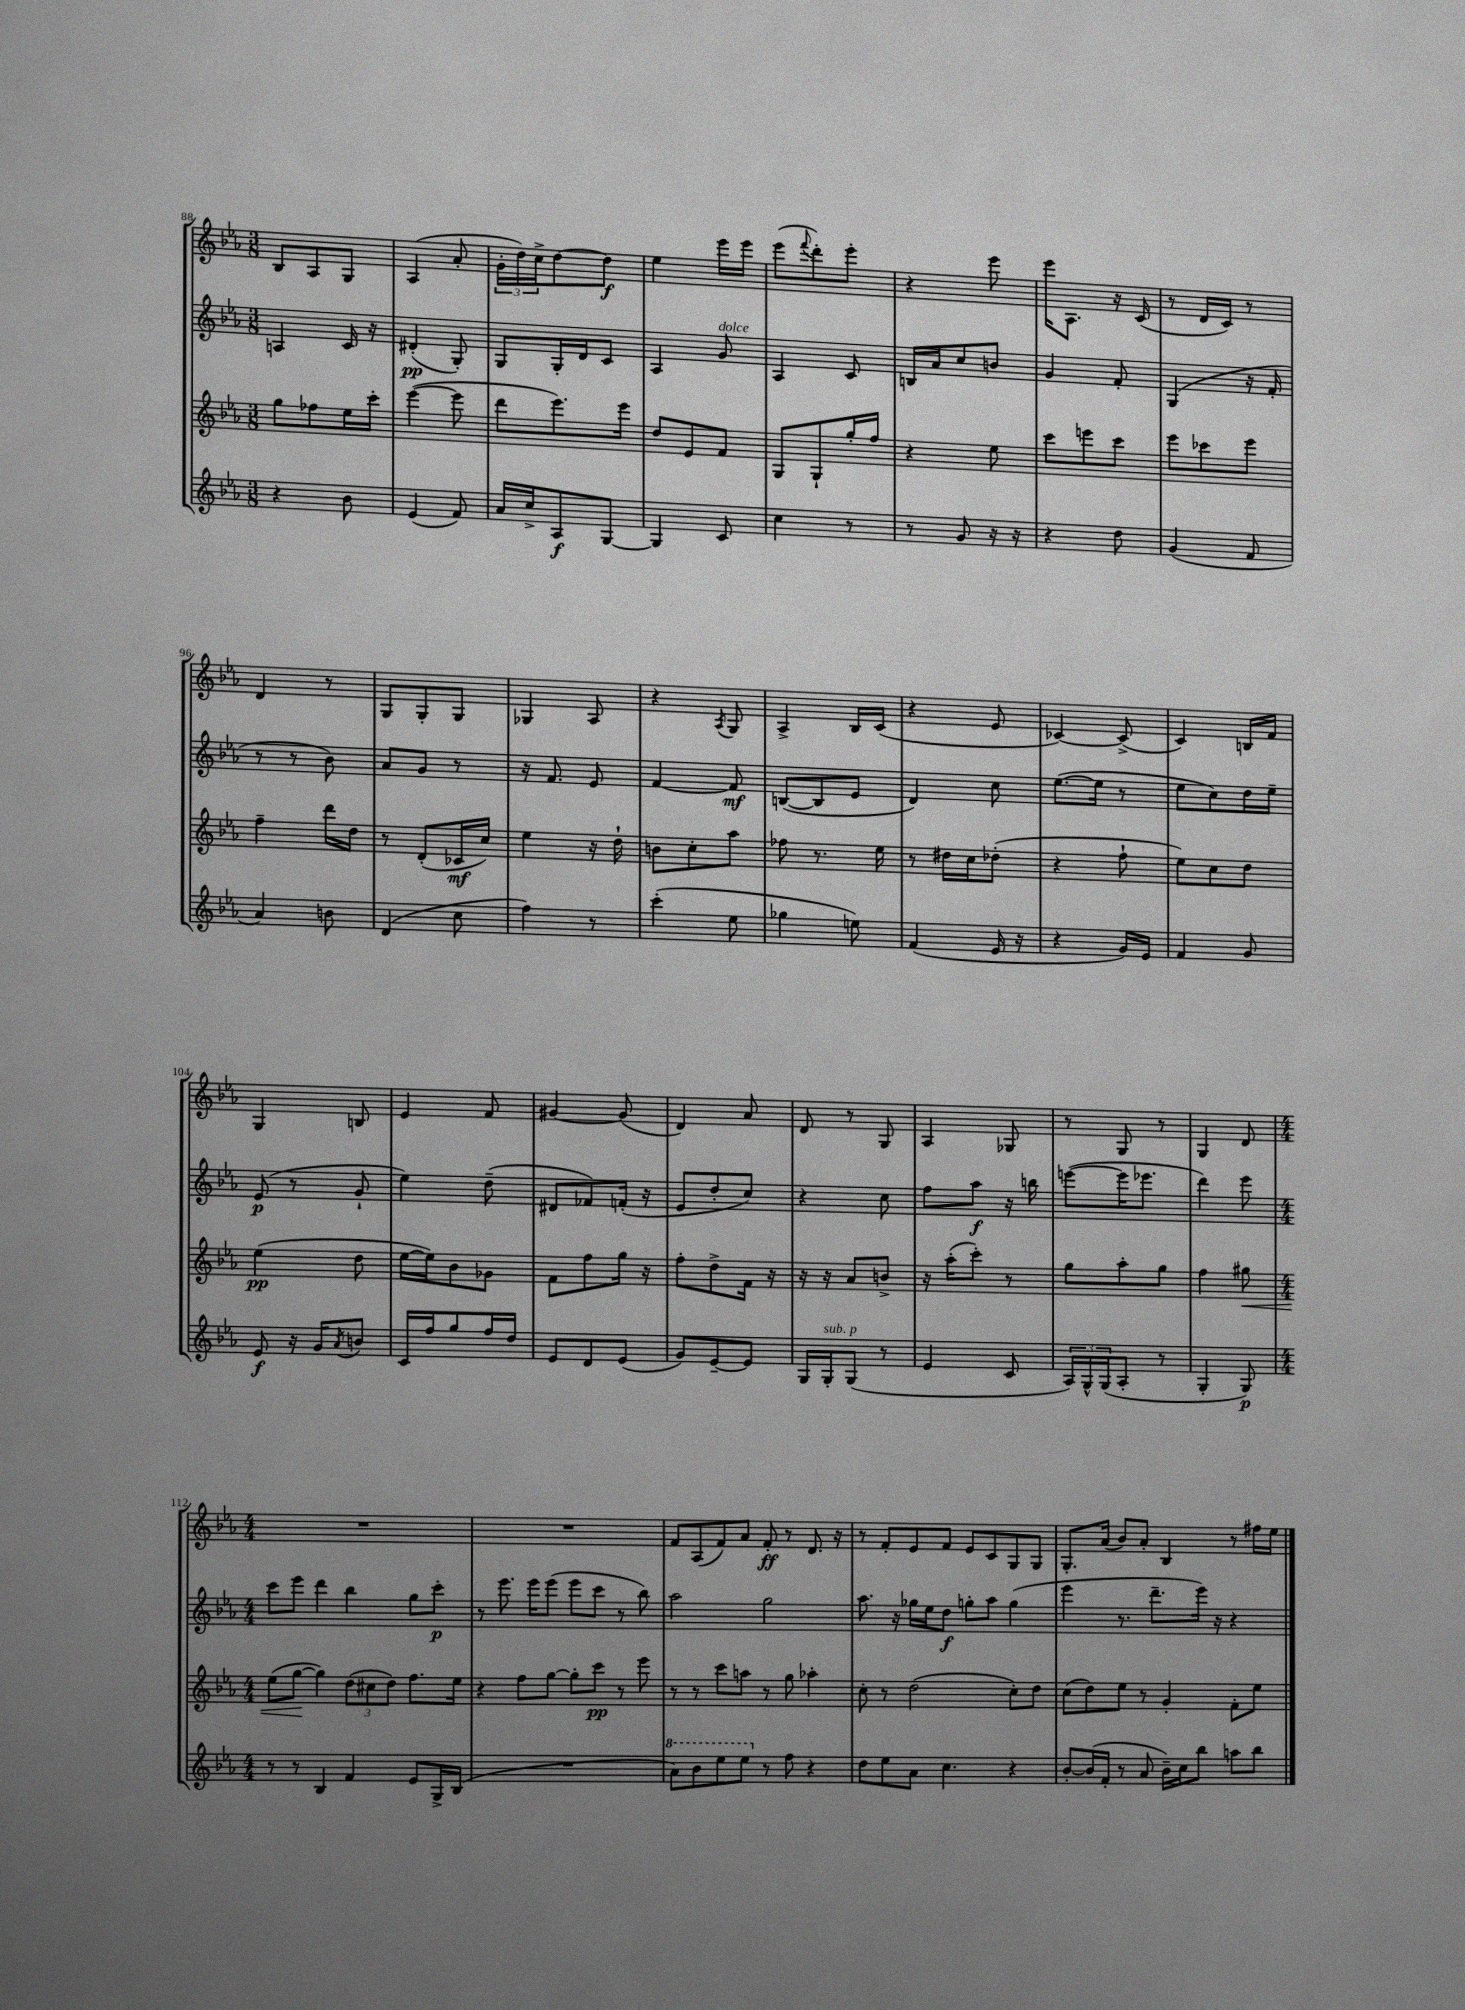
<<
\new StaffGroup <<
\new Staff = "s0" {
    \clef treble \key ees \major \numericTimeSignature \time 3/8
    bes8 aes8 g8 |
    aes4( aes'8-. |
    \tuplet 3/2 { g'16-. d''16) c''16-> } d''8~ d''8\f |
    ees''4 ees'''16 ees'''16 |
    ees'''8( \appoggiatura { f'''8 } d'''8-.) ees'''8-. |
    r4 ees'''8 |
    ees'''16 aes8. r16 c'16( |
    r8 d'16 c'16) r8 |
    d'4 r8 |
    g8 g8-. g8 |
    ges4 aes8 |
    r4 \acciaccatura { aes8 } g8 |
    aes4-> bes16 c'16( |
    r4 ees'8 |
    ces'4~) ces'8->( |
    c'4) b16 f'16 |
    g4 b8 |
    ees'4 f'8 |
    gis'4~ gis'8( |
    d'4) aes'8 |
    d'8 r8 g8 |
    aes4 ges8 |
    r8 g8 r8 |
    g4 d'8 |
    \numericTimeSignature \time 4/4 R1 |
    R1 |
    f'8 aes8( f'8) aes'8 f'8-.\ff r8 d'8. r16 |
    r8 f'8-. ees'8 f'8 ees'8 c'8 g8 g8 |
    g8.-. aes'16( bes'8) aes'8-. bes4 r8 fis''16 ees''16 \bar "|." |
}
\new Staff = "s1" {
    \clef treble \key ees \major \numericTimeSignature \time 3/8
    a4 c'16 r16 |
    dis'4-.\pp( g8-.) |
    g8 g16-. d'16 c'8 |
    aes4 g'8^\markup { \italic "dolce" } |
    aes4 c'8 |
    b16 aes'16 c''8 b'8 |
    g'4 f'8-. |
    g4( r16 f'16-. |
    r8 r8 bes'8) |
    aes'8 g'8 r8 |
    r16 f'8. ees'8 |
    f'4~ f'8\mf |
    b8~( b8 ees'8 |
    d'4) c''8 |
    ees''8.~( ees''16 r8 |
    ees''8 c''8) d''16 ees''16-- |
    ees'8\p( r8 g'8-! |
    ees''4) d''8--( |
    dis'8 fes'8) f'16-.( r16 |
    ees'8 d''8-. c''8) |
    r4 c''8 |
    f''8 aes''8\f r16 b''16 |
    e'''8~( e'''16 ees'''8. |
    d'''4) ees'''8 |
    \numericTimeSignature \time 4/4 c'''8 ees'''8 d'''4 bes''4 g''8 c'''8-.\p |
    r8 ees'''8. ees'''16 ees'''8( ees'''8 c'''8 r8 bes''8) |
    aes''2 g''2 |
    aes''8. r16 ges''16 ees''16 d''8\f g''8-. aes''8 g''4( |
    ees'''4 r8. d'''8.-- ees'''16) r16 r4 \bar "|." |
}
\new Staff = "s2" {
    \clef treble \key ees \major \numericTimeSignature \time 3/8
    g''8 fes''8 ees''16 c'''16-. |
    ees'''4~( ees'''8 |
    d'''8 ees'''8.) ees'''16 |
    d''8 ees'8 f'8 |
    g8 g8-! g''16-. f''16 |
    r4 ees''8 |
    c'''8 e'''8 c'''8 |
    ees'''8 ces'''8 ees'''8 |
    f''4-- d'''16 d''16 |
    r8 d'8-.( ces'16\mf c''16) |
    ees''4 r16 d''16-! |
    b'8 c''8-. aes''8 |
    fes''8 r8. ees''16 |
    r8 dis''16 c''16 des''8-.( |
    r4 f''8-! |
    ees''8) c''8 d''8 |
    ees''4\pp( d''8 |
    ees''16~ ees''16) bes'8 ges'8 |
    f'8 f''8 g''16 r16 |
    f''8-. d''8-> f'16 r16 |
    r16 r16 aes'8 b'8-> |
    r16 aes''16-.( c'''8-.) r8 |
    g''8 aes''8-. g''8 |
    f''4 gis''8\< |
    \numericTimeSignature \time 4/4 ees''8( g''8~\! g''4) \tuplet 3/2 { d''8( cis''8 d''8) } f''8. ees''16 |
    r4 f''8 g''8~ g''8-. c'''8\pp r8 ees'''8 |
    r8 r8 c'''8 a''8 r8 g''8 aes''4-. |
    c''8-. r8 d''2( c''8-.) d''8 |
    c''8( d''8) ees''8 r8 g'4-. f'8-. ees''8 \bar "|." |
}
\new Staff = "s3" {
    \clef treble \key ees \major \numericTimeSignature \time 3/8
    r4 bes'8 |
    ees'4( f'8) |
    aes'16 c''16-> aes8\f g8~ |
    g4 c'8 |
    c''4 r8 |
    r8 g'8 r16 r16 |
    r4 d''8 |
    g'4( f'8 |
    aes'4) b'8 |
    d'4( c''8 |
    f''4) r8 |
    c'''4-.( ees''8 |
    ges''4 e''8) |
    f'4( ees'16 r16 |
    r4 g'16) ees'16 |
    f'4 g'8 |
    ees'8\f r16 g'16 \acciaccatura { aes'8 } b'8 |
    c'16 f''16 g''8 f''16 d''16 |
    ees'8 d'8 ees'8( |
    g'8) ees'8~-- ees'8 |
    g16 g16-.^\markup { \italic "sub. p" } g8( r8 |
    ees'4 c'8 |
    \tuplet 3/2 { aes16) g16-^ g16( } aes8-. r8 |
    g4-. g8\p) |
    \numericTimeSignature \time 4/4 r8 r8 bes4 f'4 ees'8 g16-> bes16( |
    R1 |
    \ottava #1 aes''8) bes''8 ees'''8 ees'''8 \ottava #0 r8 f''8 r4 |
    d''8 ees''8 aes'8 c''4. r4 |
    bes'8~-. bes'16( f'16-. r8 aes'8 bes'16--) c''16 bes''8 a''8 bes''8 \bar "|." |
}
>>
>>
\layout { \context { \Score currentBarNumber = #88 } }
